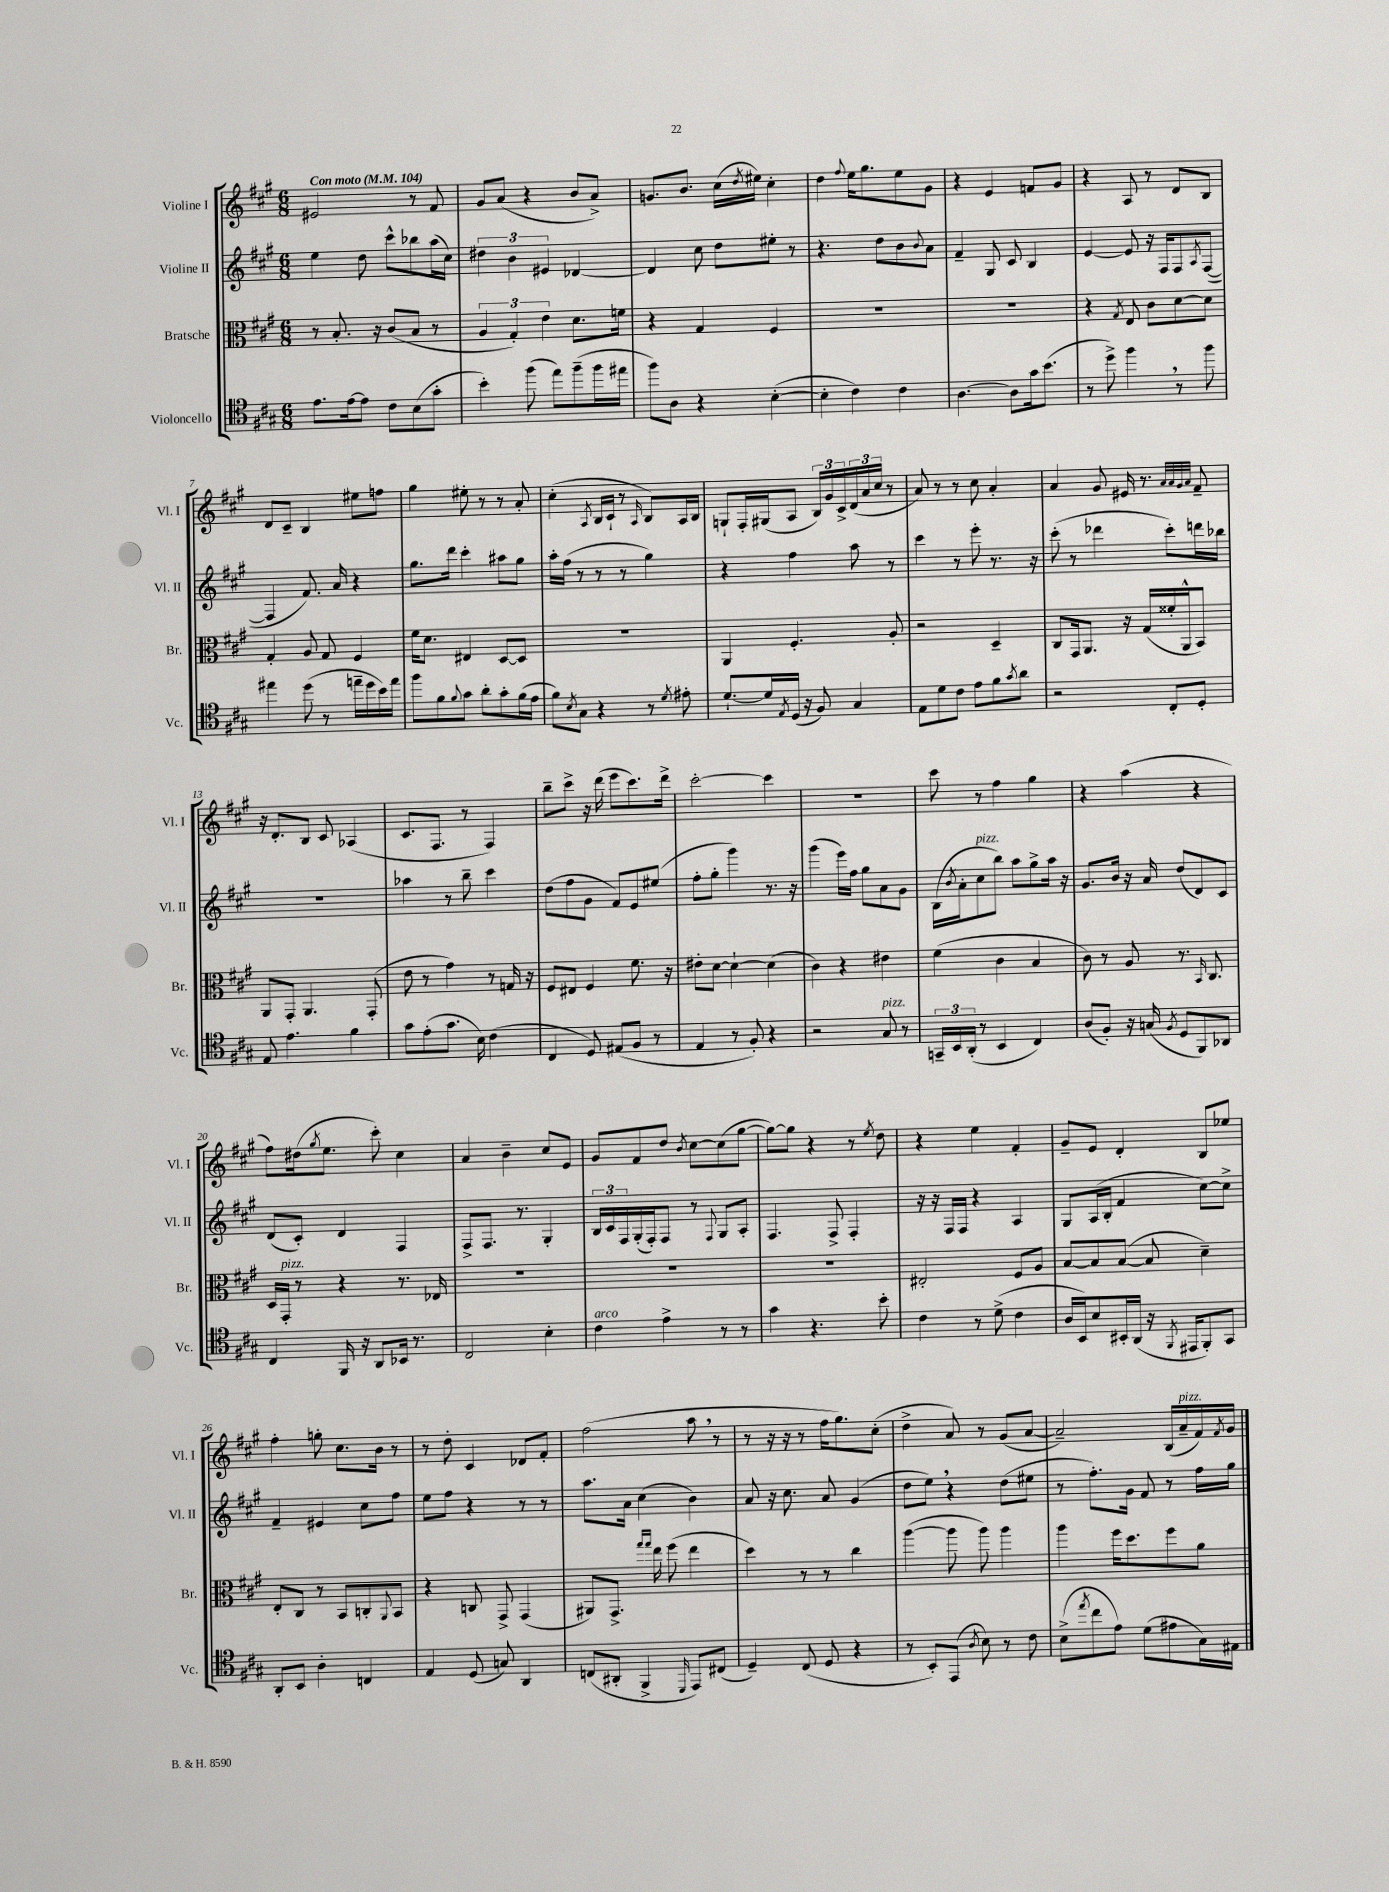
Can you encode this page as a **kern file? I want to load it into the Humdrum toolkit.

**kern	**kern	**kern	**kern
*staff4	*staff3	*staff2	*staff1
*clefC4	*clefC3	*clefG2	*clefG2
*k[f#c#g#]	*k[f#c#g#]	*k[f#c#g#]	*k[f#c#g#]
*M6/8	*M6/8	*M6/8	*M6/8
*MM104	*MM104	*MM104	*MM104
8.e	8r	4ee	2e#
.	8.B'	.	.
[16e	.	.	.
8e]	.	8dd	.
.	16r	.	.
8c#	(8c#	8ccc#^^	.
(8B	8B	8bb-	8r
8g#'	8r	(16aa	8f#
.	.	16cc#)	.
=	=	=	=
4b')	6A	6dd#	8g#
.	.	.	(8a
.	6G#')	6b	.
(8ff#	.	.	4r
.	6e	6e#	.
8ee)	.	.	.
(8ff#~	8.d	[4d-	8b
16ff#	.	.	8a^)
16ee#	16f	.	.
=	=	=	=
8ff#)	4r	4d-]	8.g
8A	.	.	.
.	.	.	8.b
4r	4G#	8cc#	.
.	.	8dd	(16cc#
.	.	.	8qdd
.	.	.	16ee#)
([4B'	4F#	8ee#'	4cc#'
.	.	8r	.
=	=	=	=
4B']	2.r	4.r	4dd
.	.	.	8qqff#
4c#)	.	.	16ee
.	.	.	8.gg#
.	.	8dd	.
4c#	.	8b	8ee
.	.	8qqb	.
.	.	8a	8g#
=	=	=	=
[4.A	2.r	4f#~	4r
.	.	8G#	4e
8A]	.	8c#	.
16g#	.	4B	8f
(8.b	.	.	.
.	.	.	8g#
=	=	=	=
8r	4r	[4e	4r
8dd^)	.	.	.
.	8qG#	.	.
4ff#	8E	8e]	8A
.	8c#	16r	8r
.	.	16F#	.
8r	[8d	8F#	8d
.	.	8qA	.
8ff#	8d]	([8F#	8B
=	=	=	=
4ee#	4G#'	4F#]	8d
.	.	.	8c#~
(8dd	8A	8.f#)	4B
8r	8G#	.	.
.	.	16a	.
16ee~	4F#	4r	8ee#
16dd	.	.	.
16b)	.	.	8ff
16ee	.	.	.
=	=	=	=
8ff#	16f#	8.gg#	4gg#
.	8.d	.	.
8f#	.	.	.
.	.	16ddd	.
8qqf#	.	.	.
8g#	4E#	4ccc#'	8ee#'
8a'	.	.	8r
8g#'	[8D	8aa#	8r
(16f#	8D]	8gg#	8a'
16e	.	.	.
=	=	=	=
8f#)	2.r	16aa'	(4cc#'
.	.	(16ff#	.
8qB	.	.	.
8G#	.	8r	.
.	.	.	8qA
4r	.	8r	16B
.	.	.	16c#`
.	.	8r	8r
.	.	.	16qqA
8r	.	4gg#)	8B)
8qd	.	.	.
8e#'	.	.	16A
.	.	.	16B
=	=	=	=
[8.d`	4AA	4r	8G`
.	.	.	16F#'
16d]	.	.	(16G#
8qE	.	.	.
(16D	4.F#'	4ff#	8A
16r	.	.	.
8F#)	.	.	24B)
.	.	.	24g#
.	.	.	24c#^
4G#	.	8aa	(24d
.	.	.	24a
.	.	.	24cc#
.	8A'	8r	8r
=	=	=	=
8E	2r	4ccc#	8a)
8d	.	.	8r
8c#	.	8r	8r
8e	.	8eee'	8cc#
8f#	4D~	8.r	4a'
8qg#	.	.	.
8a	.	.	.
.	.	16r	.
=	=	=	=
2r	8C#	(8ccc#'	4a
.	16GG#	8r	.
.	8.AA	.	.
.	.	4ddd-	8g#
.	16r	.	16e#
.	(16G#	.	8.r
8C#'	16f##'	8ccc#')	.
.	16AA^^	.	.
.	.	.	32qqa
.	.	.	32qqa
.	.	.	32qqg#
.	.	.	32qqa
8D'	8BB)	16ddd	8f#~
.	.	16bb-	.
=	=	=	=
8E	8AA	2.r	16r
.	.	.	8.d'
4.e	8GG#'	.	.
.	4.AA	.	8B
.	.	.	8c#
4f#	.	.	(4A-
.	(8GG#'	.	.
=	=	=	=
8g#	8e	4aa-	8.c#
(8e'	8r	.	.
.	.	.	8.F#
8.g#	4g#)	8r	.
.	.	8bb~	8r
16B)	.	.	.
(4c#	8r	4ccc#	4F#)
.	16G	.	.
.	16r	.	.
=	=	=	=
4C#	8F#	(8dd	8bb~
.	8E#	8ff#	8ccc#^
8D)	4F#	8g#	16r
.	.	.	(16ddd
(8E#	.	8f#)	8eee
8F#	8.f#	8e	8.ccc#)
8r	.	(8ee#	.
.	16r	.	16ddd^
=	=	=	=
4E	8e#'	8ff#'	[2ccc#'
.	[8d	8gg#'	.
8r	4d`_	4ggg#)	.
8F#')	.	.	.
4r	(4d]	8.r	4ccc#]
.	.	16r	.
=	=	=	=
2r	4c#)	(4ggg#	2.r
.	4r	16eee)	.
.	.	16ff#	.
.	.	8gg#	.
8G#	4e#	8a	.
8r	.	8g#	.
=	=	=	=
24GG~	(4f#	(16B	8ccc#
24BB	.	.	.
.	.	8qb	.
.	.	16a'	.
(24AA'	.	.	.
8r	.	8cc#	8r
4BB	4c#	8bb)	4ff#
.	.	8aa	.
4C#)	4B	8gg#^	4gg#
.	.	16aa	.
.	.	16r	.
=	=	=	=
(8A	8c#)	8.g#	4r
8F#')	8r	.	.
.	.	16b	.
16r	8A	16r	(4aa
(16G	.	16a	.
8qF#	.	.	.
8D	8.r	(8dd	.
8FF#)	.	8d)	4r
.	16qqBB	.	.
.	8.C#	.	.
8AA-	.	8c#	.
=	=	=	=
4C#	16D	(8d	8ff#)
.	16GG#'	.	.
.	8r	8c#')	(16dd#
.	.	.	8qgg#
.	.	.	8.ee
16FF#	4r	4d	.
16r	.	.	.
8AA	.	.	8ccc#')
16BB-	8.r	4F#	4cc#
8.r	.	.	.
.	16E-	.	.
=	=	=	=
2C#	2.r	8F#^	4a
.	.	8.F#	.
.	.	.	4b~
.	.	8.r	.
4B'	.	4G#'	8cc#
.	.	.	8e
=	=	=	=
4c#	2.r	24B	8g#
.	.	24c#	.
.	.	24F#	.
.	.	(16G#'	8f#
.	.	16F#')	.
4e^	.	8F#	8dd
.	.	.	8qb
.	.	8r	[8cc#
.	.	8qqF#	.
8r	.	8G#	(8cc#]
8r	.	8A'	[8gg#
=	=	=	=
4g#	2.r	4.F#	8gg#_)
.	.	.	8gg#]
4.r	.	.	4r
.	.	8F#^	.
.	.	4F#'	8r
.	.	.	8qee
8b'	.	.	8dd
=	=	=	=
4c#	2E#'	16r	4r
.	.	16r	.
.	.	16F#	.
.	.	16F#	.
8r	.	4r	4ee
(8d^	.	.	.
4c#	8F#	4A	4f#'
.	8A	.	.
=	=	=	=
16A	[8B	8G#	8g#~
16BB)	.	.	.
8B	8B]	(16A	8e
.	.	16B'	.
16BB#'	([8B	4f#	4d'
(16AA	.	.	.
16r	8B]	.	.
8qFF#	.	.	.
16EE#	.	.	.
8FF#')	4d~)	[8cc#)	8B
8GG#	.	8cc#^]	8ee-
=	=	=	=
8AA'	8E'	4f#~	4ff#'
8BB	8C#	.	.
4A'	8r	4e#	8gg'
.	8BB	.	8.cc#
4C	8C'	8cc#	.
.	.	.	16b
.	8qqAA	.	.
.	8BB	8ff#	8r
=	=	=	=
4E	4r	8ee	8r
.	.	8ff#	8dd'
(8D	8C	4r	4c#
8G)	8GG#^	.	.
4AA	(4GG#	8r	8d-
.	.	8r	8f#'
=	=	=	=
(8C	8AA#)	8.aa	(2ff#
8AA#'	8.GG#^	.	.
.	.	16a	.
4FF#^	.	(4cc#	.
.	16qqgg#	.	.
.	16qqgg#	.	.
.	16ee	.	.
.	(8ff#	.	.
16qqDD	.	.	.
8EE)	4ee	4b)	8aa
(8C#	.	.	8r
=	=	=	=
4D~)	4dd)	8a	8r
.	.	16r	16r
.	.	8.cc#	16r
(8C#	8r	.	8r
8D	8r	8a	16ff#
.	.	.	8.gg#)
4r	4cc#	(4g#	.
.	.	.	(8cc#'
=	=	=	=
8r	([4aa	8dd	4dd^
8BB')	.	8ee)	.
(8EE	8aa]	4r	8a)
8qA	.	.	.
8B)	8aa)	.	8r
8r	4aa	(8dd	(8g#
8c#	.	8ee#	[8a
=	=	=	=
(8B^	4aa	8r	2a~])
8qee	.	.	.
8cc#	.	8.ff#')	.
8e)	16ff#	.	.
.	8.dd	16g#	.
(8d	.	8f#	.
8e#	8ff#	8r	(16B
.	.	.	16a~
16G#)	8a	16ff#	16f#)
.	.	.	8qf#
16E#	.	16gg#	16g#
==	==	==	==
*-	*-	*-	*-
